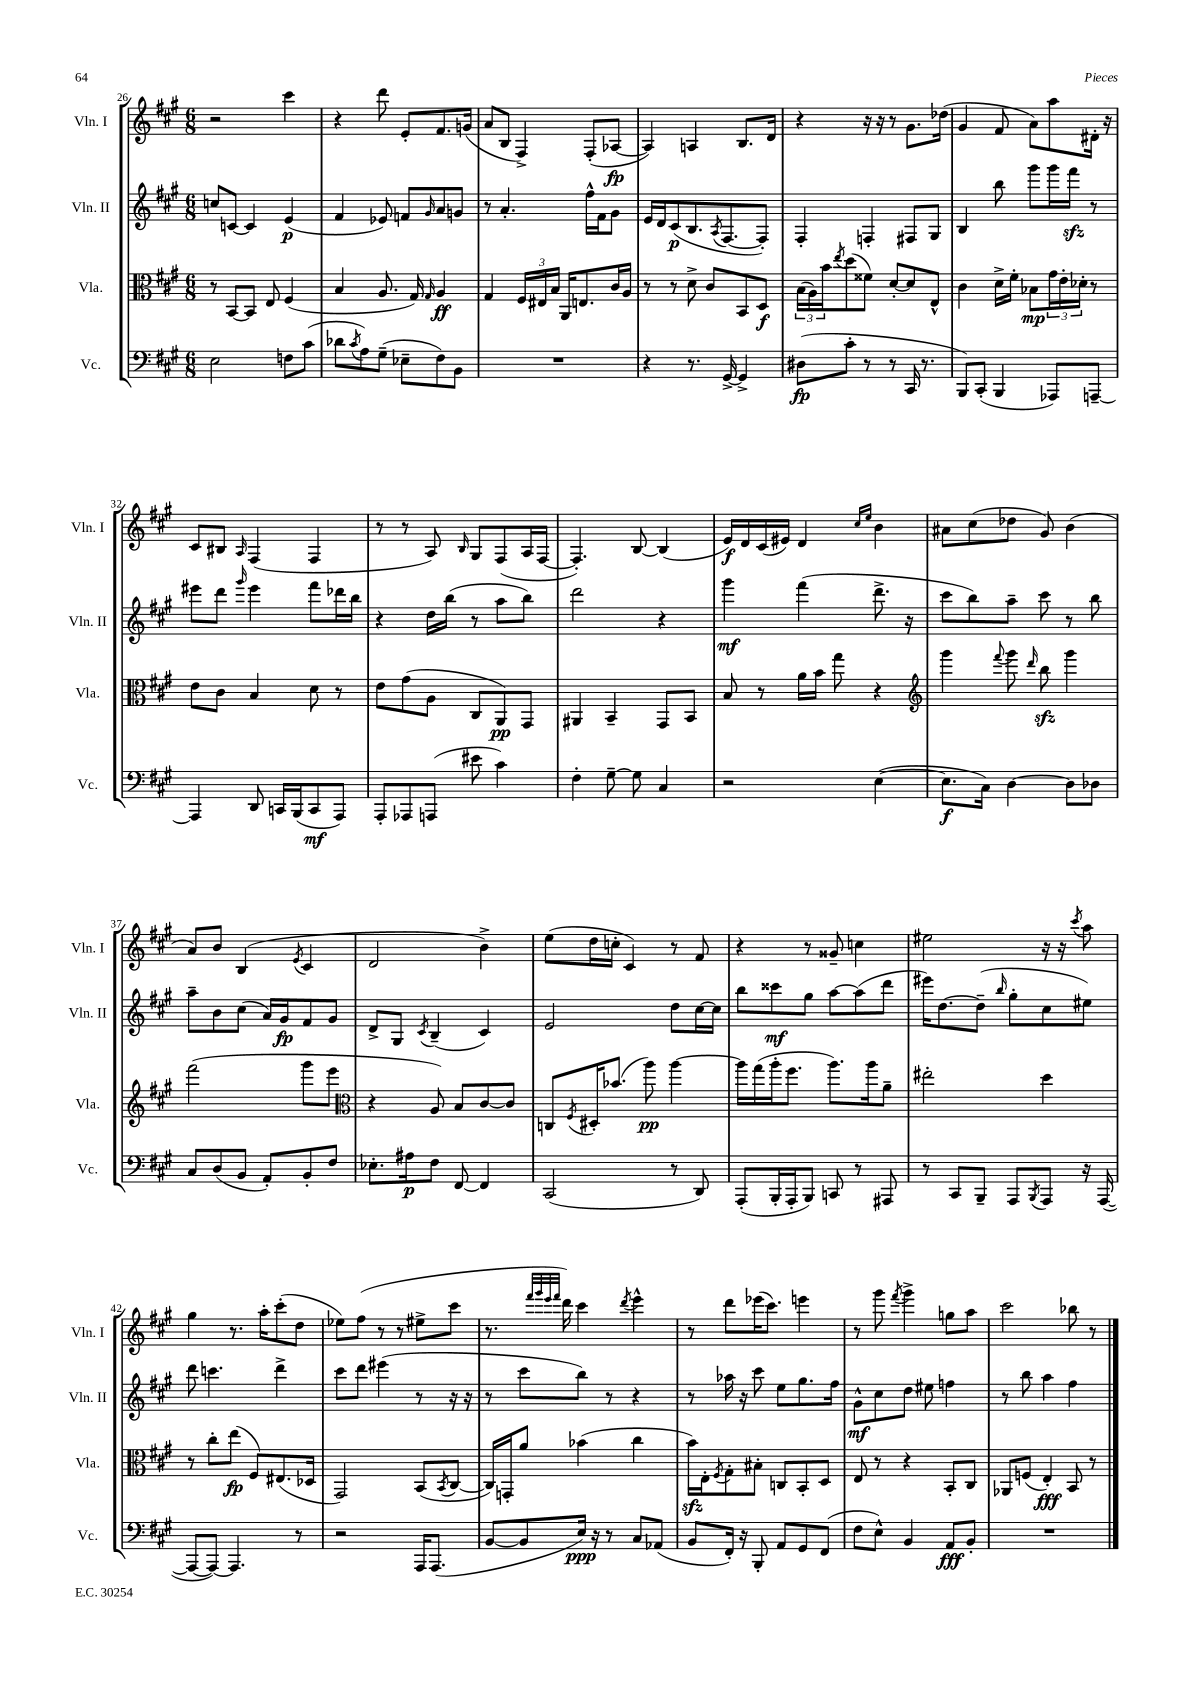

**kern	**kern	**kern	**kern
*staff4	*staff3	*staff2	*staff1
*clefF4	*clefC3	*clefG2	*clefG2
*k[f#c#g#]	*k[f#c#g#]	*k[f#c#g#]	*k[f#c#g#]
*M6/8	*M6/8	*M6/8	*M6/8
2E	8r	8cc	2r
.	[8BB	[8c	.
.	8BB]	4c]	.
.	8E	.	.
8F	(4F#	(4e	4ccc#
(8c#	.	.	.
=	=	=	=
8d-	4B	4f#	4r
8qc#	.	.	.
8A)	.	.	.
(8G#~	8.A	8e-)	8ddd
8E-~	.	8f	8e'
.	16G#)	.	.
.	16qqG#	16qqg#	.
8F#)	4A	8a	8.f#
8BB	.	8g	.
.	.	.	(16g
=	=	=	=
2.r	4G#	8r	8a
.	.	4.a'	8B
.	24F#	.	4F#^)
.	24E#	.	.
.	24B	.	.
.	16AA	.	.
.	8.E	.	.
.	.	16ff#^^	(8F#'
.	.	16f#	.
.	16c#	8g#	[8A-
.	16A	.	.
=	=	=	=
4r	8r	16e	4A-])
.	.	16d	.
.	8r	(8c#	.
8.r	8d^	8.B	4A
.	8c#	.	.
.	.	8qA	.
[16GG#^	.	[8.F#	.
4GG#^]	8BB	.	8.B
.	8D	8F#'])	.
.	.	.	16d
=	=	=	=
(8D#	(24B	4F#'	4r
.	24A)	.	.
.	24b	.	.
.	8qee	.	.
8c#'	(8dd	.	.
8r	8f##)	4F'	16r
.	.	.	16r
8r	[8d'	.	8r
16CC#	8d]	8F#	8.g#
8.r	.	.	.
.	8E^^	8G#	.
.	.	.	(16dd-
=	=	=	=
8BBB)	4c#	4B	4g#
(8CC#'	.	.	.
4BBB	16d^	8bb	8f#
.	16f#'	.	.
.	8B-	8ggg#	8a)
8AAA-)	24g#	16ggg#	8aa
.	24e'	.	.
.	.	16fff#	.
.	24d-'	.	.
[8AAA~	8r	8r	16d#'
.	.	.	16r
=	=	=	=
4AAA]	8e	8eee#	8c#
.	8c#	8ddd	8B#
.	.	16qqggg#	16qqA
8DD	4B	4eee#	(4F#
16CC	.	.	.
(16BBB	.	.	.
8CC	8d	8fff#	4F#
8AAA)	8r	16ddd-	.
.	.	16bb	.
=	=	=	=
8AAA'	8e	4r	8r
8AAA-	(8g#	.	8r
(8AAA	8A	16dd	8A)
.	.	(16bb	.
.	.	.	16qqB
8e#	8C#	8r	8G#
4c#)	8AA)	8aa	(8F#
.	8GG#	8bb)	16A
.	.	.	[16F#
=	=	=	=
4F#'	4AA#	2ddd	4.F#'])
[8G#~	4BB~	.	.
8G#]	.	.	[8B
4C#	8GG#	4r	(4B]
.	8BB	.	.
=	=	=	=
2r	8B	4ggg#	16e)
.	.	.	16d
.	8r	.	(16c#
.	.	.	16e#)
.	16a	(4fff#	4d
.	16b	.	.
.	8gg#	.	.
.	.	.	16qqcc#
.	.	.	16qqee
([4E	4r	8.ddd^	4b
.	.	16r	.
=	=	=	=
*	*clefG2	*	*
8.E]	4ggg#	8ccc#	8a#
.	.	8bb)	(8cc#
16C#)	.	.	.
.	8qqfff#	.	.
[4D	8ggg#	8aa~	8dd-
.	16qqddd	.	.
.	8bb	8ccc#	8g#)
8D]	4ggg#	8r	(4b
8D-	.	8bb	.
=	=	=	=
8C#	(2fff#	8aa~	8a)
(8D	.	8b	8b
8BB	.	(8cc#	(4B
8AA')	.	16a)	.
.	.	16g#	.
.	.	.	8qe
8BB'	8ggg#	8f#	4c#
8F#	8eee	8g#	.
=	=	=	=
*	*clefC3	*	*
8.E-'	4r	8d^	2d
.	.	8G#	.
16A#	.	.	.
.	.	8qc#	.
8F#	8A)	(4B~	.
[8FF#	8B	.	.
4FF#]	[8c#	4c#)	4b^)
.	8c#]	.	.
=	=	=	=
(2CC#	8C	2e	(8ee
.	8qF#	.	.
.	16D#'	.	16dd
.	(8.b-	.	16cc'
.	.	.	4c#)
.	8aa)	.	.
8r	[4aa	8dd	8r
8DD)	.	[16cc#	8f#
.	.	16cc#]	.
=	=	=	=
(8AAA'	16aa]	8bb	4r
.	(16gg#	.	.
16BBB'	16aa'	8ccc##	.
16AAA'	8.ff#	.	.
8BBB)	.	8gg#	8r
8CC	8.aa)	[8aa	8g##~
8r	.	(8aa]	4cc
.	16aa	.	.
8AAA#	8a~	8ddd	.
=	=	=	=
8r	2ee#'	16eee#)	2ee#
.	.	[8.dd	.
8CC#	.	.	.
8BBB~	.	(8dd~]	.
.	.	16qqbb	.
8AAA	.	8gg#'	.
8qBBB	.	.	.
8AAA	4dd	8cc#	16r
.	.	.	16r
.	.	.	8qccc#
16r	.	8ee#)	8aa
([16AAA	.	.	.
=	=	=	=
8AAA_	8r	8ddd	4gg#
8AAA_)	8cc#'	4.ccc	.
4.AAA]	(8ee	.	8.r
.	8F#)	.	.
.	.	.	16aa'
.	(8.E#	4ddd^	(8ccc#'
8r	.	.	8dd
.	16D-	.	.
=	=	=	=
2r	2GG#)	8ccc#	8ee-)
.	.	8ddd	(8ff#
.	.	(4eee#	8r
.	.	.	8r
16AAA	(8BB	8r	8ee#^
(8.AAA	.	.	.
.	8qBB	.	.
.	[8C#	16r	8ccc#
.	.	16r	.
=	=	=	=
[8BB	16C#])	8r	8.r
.	16GG'	.	.
8BB]	8a	8ccc#	.
.	.	.	32qqfff#
.	.	.	32qqggg#
.	.	.	32qqeee
.	.	.	32qqfff#
.	.	.	16ddd)
16E)	(4b-	8bb)	4ccc#
16r	.	.	.
8r	.	8r	.
.	.	.	8qddd
8C#	4cc#	4r	4eee^^
(8AA-	.	.	.
=	=	=	=
8BB	16b)	8r	8r
.	16E'	.	.
.	8qF#	.	.
16FF#')	8G#'	16aa-	8ddd
16r	.	16r	.
8BBB'	8B#'	8ccc#	(16eee-
.	.	.	8.ccc#)
8AA	8C	8ee	.
8GG#	8BB'	8.gg#	4eee
(8FF#	8D	.	.
.	.	16ff#	.
=	=	=	=
8F#	8E	8g#^^	8r
8E^^)	8r	8cc#	8ggg#
.	.	.	8qfff#
4BB	4r	8dd	4ggg#^
.	.	8ee#	.
8AA	8BB'	4ff	8gg
8BB'	8C#	.	8aa
=	=	=	=
2.r	8AA-	8r	2ccc#
.	(8F	8bb	.
.	4E')	4aa	.
.	8BB	4ff#	8bb-
.	8r	.	8r
==	==	==	==
*-	*-	*-	*-
